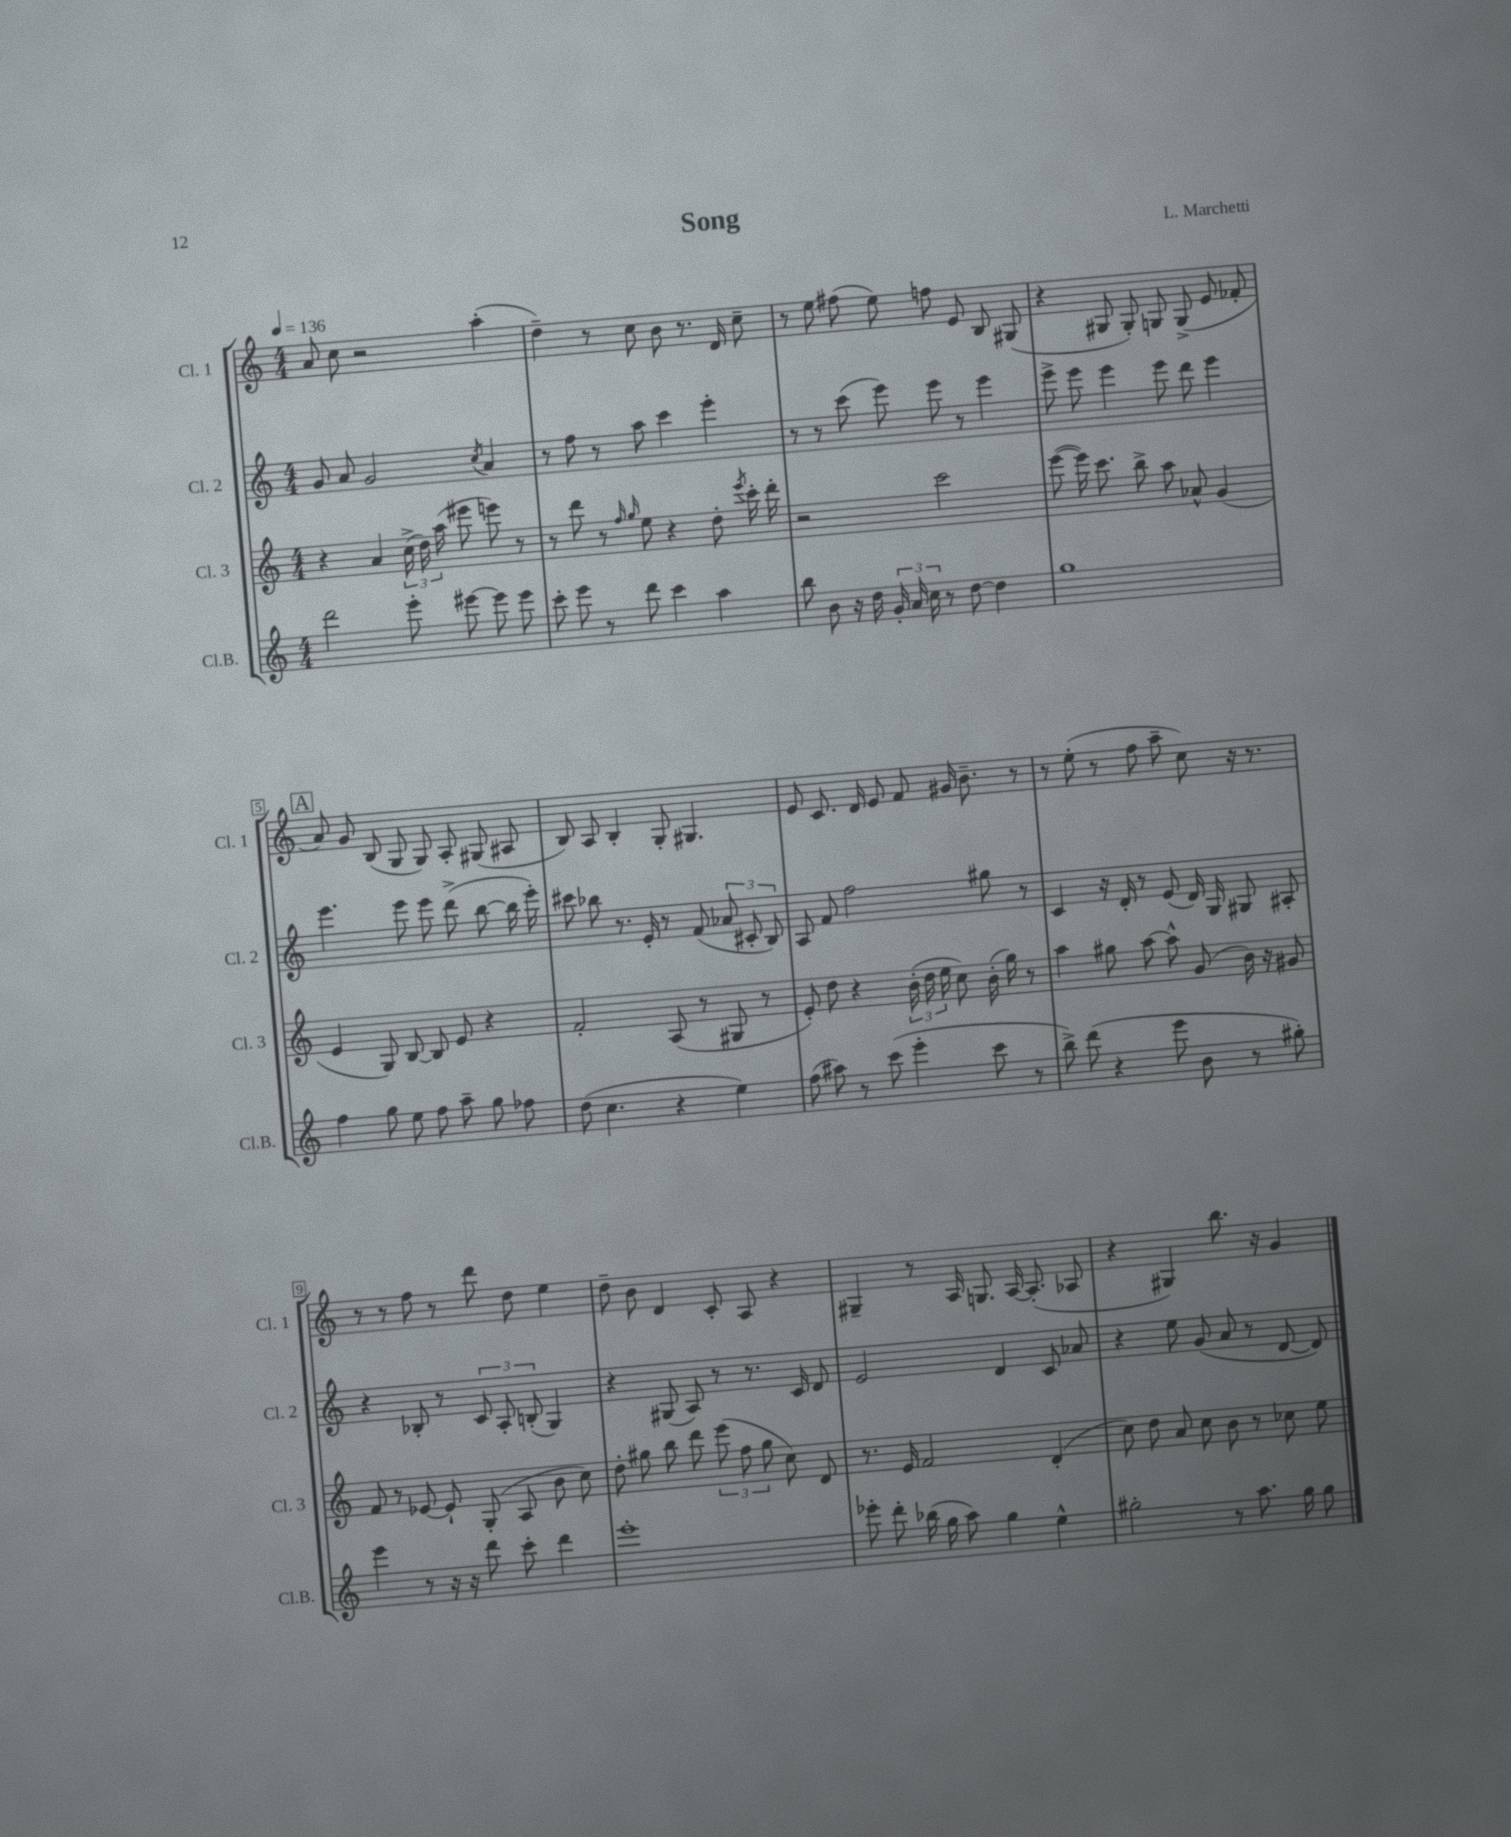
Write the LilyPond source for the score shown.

\header { title = "Song" composer = "L. Marchetti" }
<<
\new StaffGroup <<
\new Staff = "s0" \with { instrumentName = "Cl. 1" shortInstrumentName = "Cl. 1" } {
    \clef treble \key c \major \numericTimeSignature \time 4/4 \tempo 4 = 136
    \autoBeamOff a'8 c''8 r2 a''4-.( |
    d''4--) r8 c''8 b'8 r8. d'16 c''8-- |
    r8 e''8 fis''8( e''8) f''8 e'8 b8 gis8( |
    r4 gis8 gis8-.) g8 g8->( e'8 fes'8-. |
    \mark \markup { \box "A" } a'8) g'8 b8( g8 g8) a8-. gis8( ais8 |
    b8) a8 b4-. g8-. gis4. |
    e'8 c'8. d'16 e'8 f'8 gis'16 b'8.-- r8 |
    r8 e''8-.( r8 f''8 a''8-- c''8) r16 r8. |
    r8 r8 f''8 r8 d'''8 d''8 e''4 |
    d''8-- b'8 d'4 c'8-. a8 r4 |
    gis4-- r8 a16 g8. a16~ a8.-.( aes8 |
    r4 gis4) b''8. r16 g'4 \bar "|." |
}
\new Staff = "s1" \with { instrumentName = "Cl. 2" shortInstrumentName = "Cl. 2" } {
    \clef treble \key c \major \numericTimeSignature \time 4/4
    \autoBeamOff g'8 a'8 g'2 \acciaccatura { c''8 } a'4 |
    r8 f''8 r8 a''8 c'''4 e'''4-. |
    r8 r8 c'''8( e'''8) e'''8 r8 e'''4 |
    e'''8-> e'''8 e'''4 e'''8 d'''8 e'''4 |
    \mark \markup { \box "A" } e'''4. e'''8 e'''8 d'''8->( b''8~ b''16 e'''16-.) |
    cis'''8 bes''8 r8. e'16-. r8 f'8( \tuplet 3/2 { aes'8 cis'8-. b8) } |
    a8 f'8 f''2 gis''8 r8 |
    c'4 r16 d'16-. r8 e'8( d'16) g16 gis8 ais8-. |
    r4 bes8-. r8 \tuplet 3/2 { c'8 a8-. b8-.( } g4) |
    r4 gis8( a8) r8 r8. c'16 d'8 |
    e'2 d'4 c'8 aes'8 |
    r4 e''8 g'8( a'8 r8 d'8~ d'8) \bar "|." |
}
\new Staff = "s2" \with { instrumentName = "Cl. 3" shortInstrumentName = "Cl. 3" } {
    \clef treble \key c \major \numericTimeSignature \time 4/4
    \autoBeamOff r4 a'4 \tuplet 3/2 { c''16->( d''16) a''16( } eis'''8 e'''8) r8 |
    r8 d'''8 r8 \grace { f''16 g''16 } e''8 r4 d''8-. \acciaccatura { e'''8 } c'''16-. d'''16-. |
    r2 c'''2 |
    e'''8~( e'''16) c'''8. b''8-> a''8 aes'8-^ g'4( |
    \mark \markup { \box "A" } e'4 g8) b8~ b8 e'8 r4 |
    f'2-. a8( r8 gis8 r8 |
    e'8-.) d''8 r4 \tuplet 3/2 { b'16-.( d''16 e''16 } c''8) b'16-.( g''16) r8 |
    a''4 gis''8 a''8~ a''8-^ g'8( b'16) r16 gis'8 |
    f'8 r8 ees'8~ ees'8-! g8-.( a8 b'8 c''8) |
    d''8-. gis''8 b''8 d'''8 \tuplet 3/2 { e'''8( f''8 gis''8 } c''8) d'8 |
    r8. e'16 f'2 d'4-.( |
    c''8) d''8 a'8 c''8 b'8 r8 ces''8 e''8 \bar "|." |
}
\new Staff = "s3" \with { instrumentName = "Cl.B." shortInstrumentName = "Cl.B." } {
    \clef treble \key c \major \numericTimeSignature \time 4/4
    \autoBeamOff d'''2 e'''8-. eis'''8~ eis'''8 eis'''8 |
    c'''8-. e'''8 r8 d'''8 c'''4 a''4 |
    b''8 b'8 r16 d''16 \tuplet 3/2 { g'16-. a'16 c''16 } r8 d''8~ d''4 |
    g''1 |
    \mark \markup { \box "A" } f''4 g''8 e''8 f''8 a''8-- g''8 fes''8 |
    d''8( c''4. r4 e''4) |
    f''8( ais''8) r8 c'''8( e'''4-. c'''8 r8 |
    b''8->) d'''8( r4 e'''8 b'8 r8 gis''8-.) |
    e'''4 r8 r16 r16 d'''8 c'''8-. d'''4 |
    e'''1-. |
    ees'''8-. d'''8-. bes''16( g''16 a''8) g''4 e''4-^ |
    gis''2-. r8 a''8. gis''16 gis''8 \bar "|." |
}
>>
>>
\layout { \context { \Score \override BarNumber.stencil = #(make-stencil-boxer 0.1 0.3 ly:text-interface::print) } }
